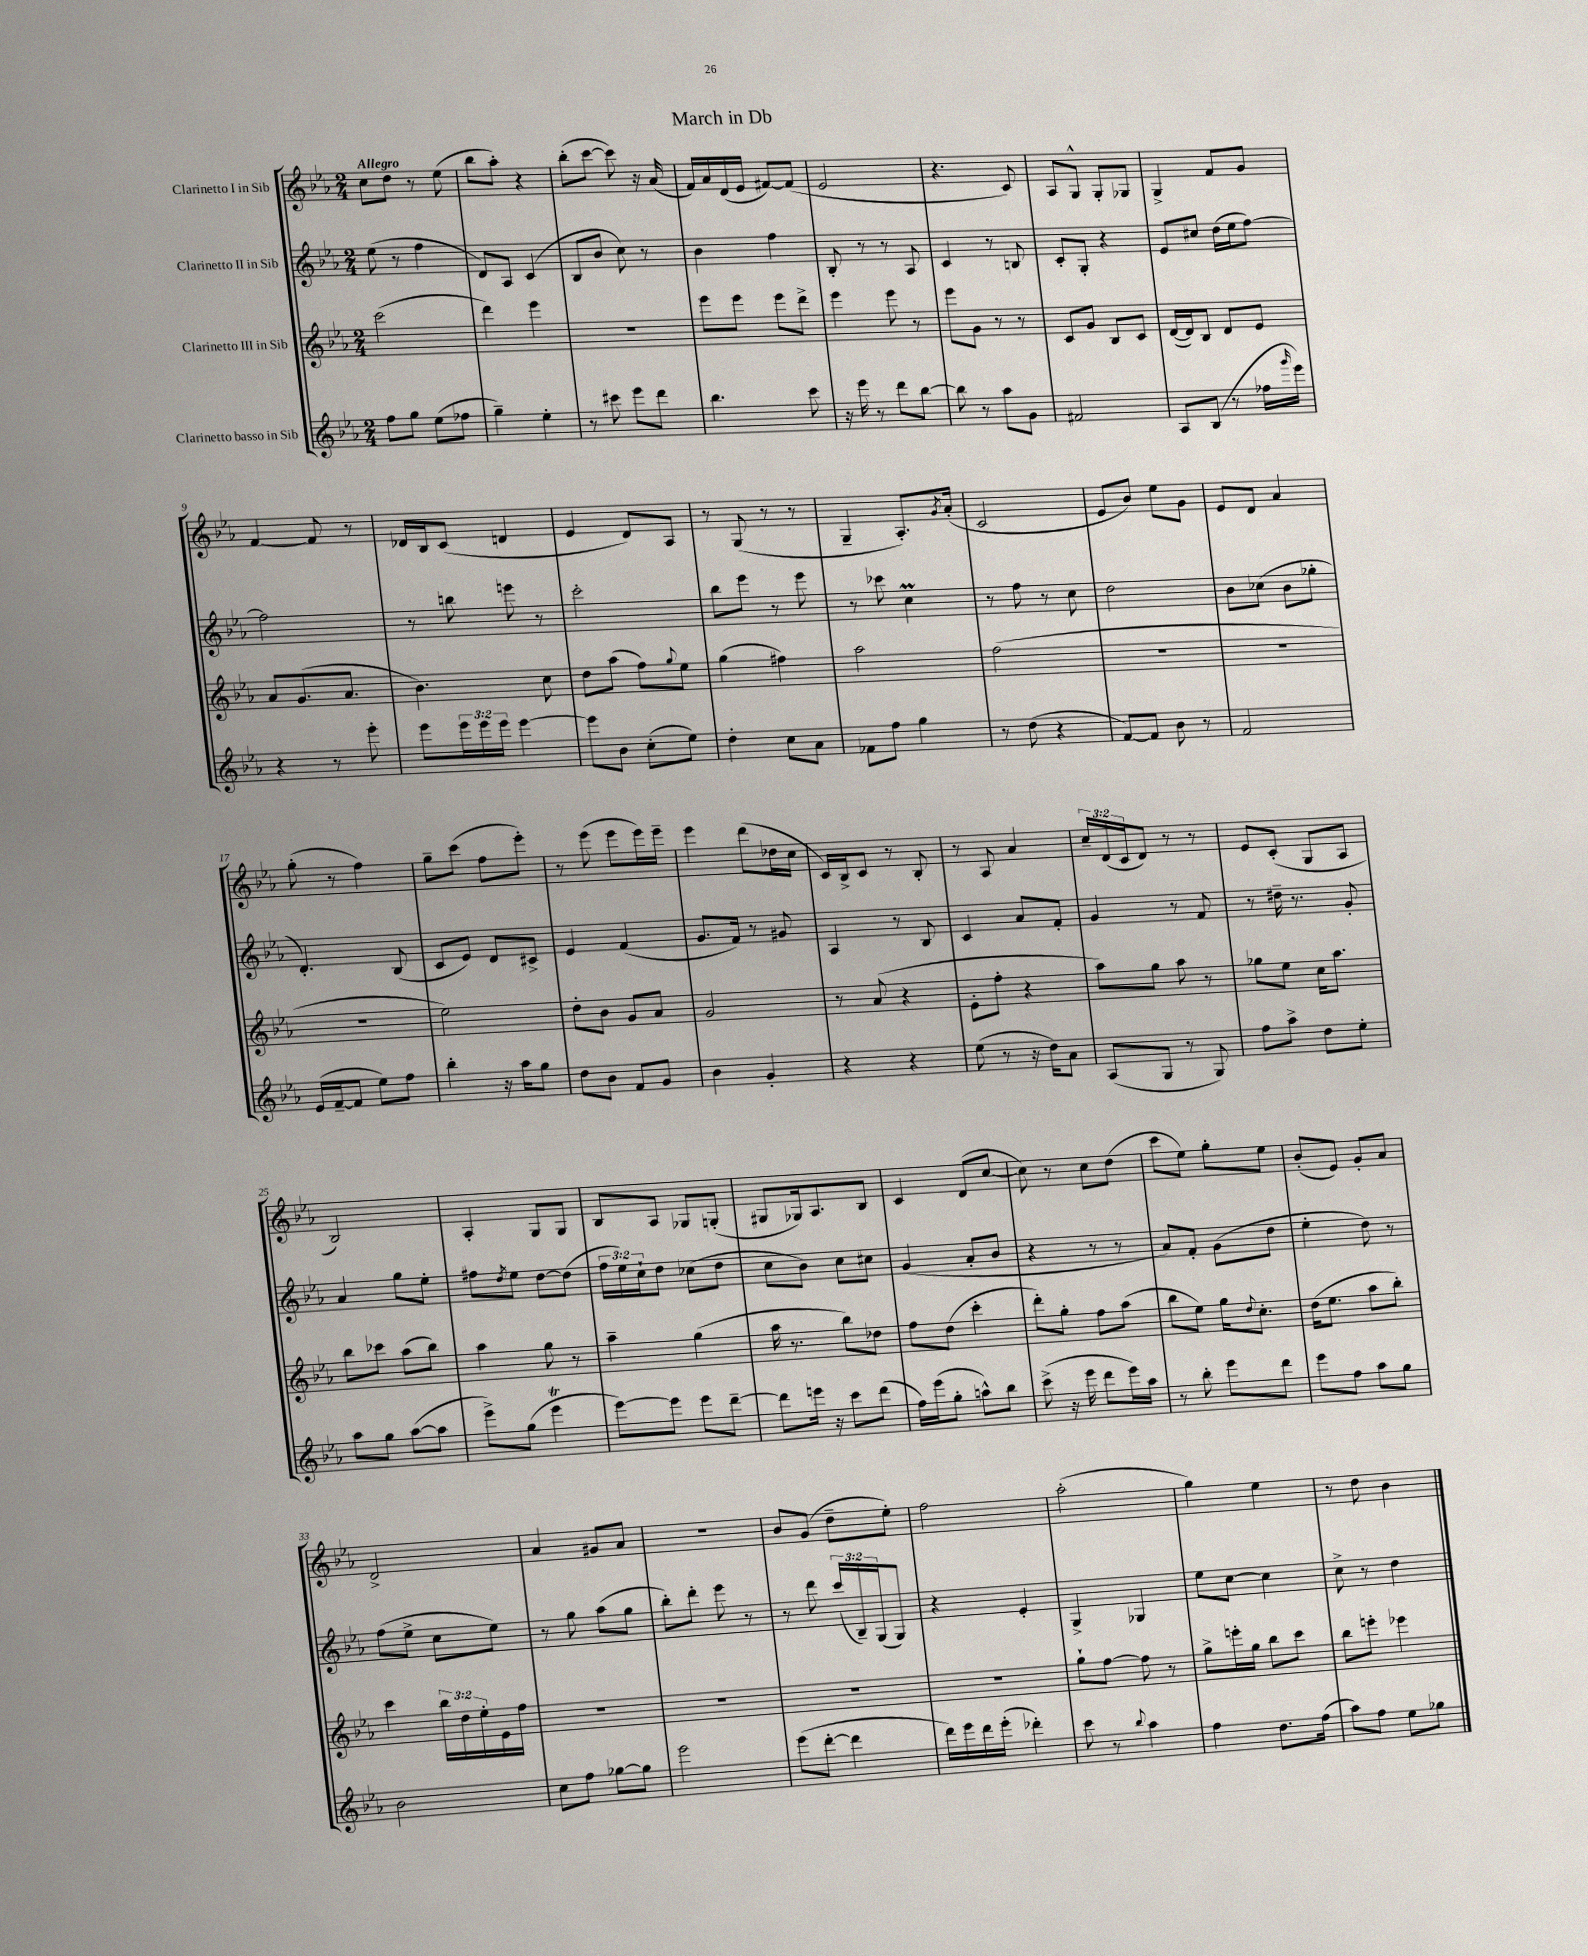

**kern	**kern	**kern	**kern
*part4	*part3	*part2	*part1
*staff4	*staff3	*staff2	*staff1
*I"Clarinetto basso in Sib	*I"Clarinetto III in Sib	*I"Clarinetto II in Sib	*I"Clarinetto I in Sib
*clefG2	*clefG2	*clefG2	*clefG2
*k[b-e-a-]	*k[b-e-a-]	*k[b-e-a-]	*k[b-e-a-]
*M2/4	*M2/4	*M2/4	*M2/4
=1	=1	=1	=1
!	!	!	!LO:TX:a:B:t=Allegro
8ff\L	(2ccc\	(8ee-\	8cc\L
8gg\J	.	8r	8dd\J
(8ee-\L	.	4ff\	8r
8ff-X\J	.	.	(8ee-\
=2	=2	=2	=2
4gg~\)	4ddd\)	8d/L)	8bb-\L
.	.	8A-/J	8aa-'\J)
4ee-'\	4eee-\	(4c/	4r
=3	=3	=3	=3
8r	2r	8B-/L	(8bb-'\L
8ccc#X\	.	8b-/J	[8ccc\J
8eee-\L	.	8cc\)	8ccc\])
8ddd\J	.	8r	16r
.	.	.	(16a-/
=4	=4	=4	=4
4.bb-\	8eee-\L	4b-\	16f/LL)
.	.	.	16a-/
.	8eee-\J	.	(16d/
.	.	.	16e-/JJ
.	8eee-\L	4ff\	[8f#X/L)
8ccc\	8ddd^\J	.	(8f#/J]
=5	=5	=5	=5
16r	4eee-\	8B-'/	2e-/
16eee-\	.	.	.
8r	.	8r	.
8ddd\L	8eee-\	8r	.
[8bb-\J	8r	8A-/	.
=6	=6	=6	=6
8bb-\]	8eee-\L	4c/	4.r
8r	8g\J	.	.
8aa-\L	8r	8r	.
8g\J	8r	8Bn/	8c/)
=7	=7	=7	=7
2f#X/	8c/L	8c'/L	8A-/L
.	8g/J	8G'/J	8G^^/J
.	8B-/L	4r	8G'/L
.	8c/J	.	8G-X/J
=8	=8	=8	=8
8A-/L	([16d/LL	8e-/L	4G^/
.	16d/J])	.	.
(8B-/J	8B-/J	8cc#X/J	.
8r	8d/L	(16dd\LL	8f/L
.	.	16ee-\J	.
16ff-X\LL	8e-/J	[8ff\J)	8g/J
16qqggg/	.	.	.
16eee-\JJ)	.	.	.
!!LO:LB:g=z
=9	=9	=9	=9
4r	8a-/L	2ff\]	[4f/
.	(8.g/	.	.
8r	.	.	8f/]
.	8.a-/J	.	.
8eee-'\	.	.	8r
=10	=10	=10	=10
8eee-\L	4.b-\)	8r	16d-X/LL
.	.	.	16B-/J
24eee-\L	.	8bbn\	(8c/J
24eee-\	.	.	.
24eee-\JJ	.	.	.
[4eee-\	.	8eeen\	4dn/
.	8cc\	8r	.
=11	=11	=11	=11
8eee-\L]	8dd\L	2ccc'\	4e-/
8b-\J	(8aa-\J	.	.
(8cc'\L	8ff\L)	.	8d/L)
.	8qqgg/	.	.
8ee-\J)	8ee-\J	.	8A-/J
=12	=12	=12	=12
4dd'\	(4gg\	8bb-\L	8r
.	.	8eee-\J	(8G/
8cc\L	4ff#X\)	8r	8r
8a-\J	.	8eee-\	8r
=13	=13	=13	=13
8f-X\L	2aa-\	8r	4G~/
8ff\J	.	8ccc-X\	.
4gg\	.	4ccM\	8.A-'/L)
.	.	.	8qg/
.	.	.	(16a-'/Jk
=14	=14	=14	=14
8r	(2ff\	8r	2c/
(8dd\	.	8ff\	.
4r	.	8r	.
.	.	8cc\	.
=15	=15	=15	=15
[8f/L)	2r	2dd\	8e-/L
8f/J]	.	.	8b-/J)
8b-\	.	.	8ee-\L
8r	.	.	8g\J
=16	=16	=16	=16
2f/	2r	8b-\L	8e-/L
.	.	(8cc-X\J	8d/J
.	.	8b-\L	4a-/
.	.	8gg-X'\J	.
!!LO:LB:g=z
=17	=17	=17	=17
(16e-/LL	2r	4.d'/)	(8gg'\
[16f~/J	.	.	.
8f/J]	.	.	8r
8ee-\L)	.	.	4ff\)
8ff\J	.	(8B-/	.
=18	=18	=18	=18
4bb-'\	2ee-\)	8c/L	8gg~\L
.	.	8e-/J)	(8ccc\J
16r	.	8d/L	8ff\L
16aa-\KL	.	.	.
8gg\J	.	8c#X^/J	8eee-'\J)
=19	=19	=19	=19
8dd\L	8dd'\L	4e-/	8r
8b-\J	8b-\J	.	(8eee-\
8f/L	8g/L	(4f/	8eee-\L
8g/J	8a-/J	.	16eee-\L)
.	.	.	16eee-~\JJ
=20	=20	=20	=20
4b-\	2g/	8.g/L	4eee-\
.	.	16f/Jk)	.
4g'/	.	8r	(8ddd\L
.	.	8g#X/	16dd-X\L
.	.	.	16cc\JJ
=21	=21	=21	=21
4r	8r	4A-/	16c/LL)
.	.	.	16B-^/J
.	(8a-/	.	8c/J
4r	4r	8r	8r
.	.	8B-/	8B-'/
=22	=22	=22	=22
(8ee-\	8e-'\L	4c/	8r
8r	8ff'\J	.	8A-/
16r	4r	8a-/L	4a-/
16dd\KL)	.	.	.
8a-\J	.	8f'/J	.
=23	=23	=23	=23
(8A-/L	8aa-\L)	4g/	24cc~/LL
.	.	.	(24d/
.	.	.	24c/J
8G/J	8gg\J	.	8d/J)
8r	8aa-\	8r	8r
8G/)	8r	8f/	8r
=24	=24	=24	=24
8ff\L	8gg-X\L	8r	8e-/L
8aa-^\J	8ee-\J	16dd#X~\	(8c'/J
.	.	8.r	.
8dd\L	16cc\KL	.	8G/L
.	8.aa-\J	.	.
8ee-'\J	.	8g'/	8A-/J
!!LO:LB:g=z
=25	=25	=25	=25
8aa-\L	8bb-\L	4a-/	2B-/)
8gg\J	8ccc-X\J	.	.
([8aa-\L	(8aa-\L	8gg\L	.
8aa-\J]	8bb-\J)	8ee-'\J	.
=26	=26	=26	=26
8eee-^\L)	4aa-\	8ff#X\L	4A-'/
.	.	8qdd/	.
(8gg\J	.	8ee-\J	.
4eee-T\	8gg\	[8dd\L	8G/L
.	8r	(8dd\J]	8G/J
=27	=27	=27	=27
[8eee-\L)	4aa-~\	24ff\LL	8B-/L
.	.	24ee-\)	.
.	.	24cc`\J	.
8eee-\J]	.	8dd\J	8A-/J
8eee-\L	(4gg\	(8cc-X\L	8G-X/L
[8ddd~\J	.	8dd\J	(8Gn'/J
=28	=28	=28	=28
8ddd\L]	16aa-\	8cc\L	8G#X/L
.	8.r	.	.
16eeen\Jk	.	8b-\J)	16G-X/k)
16r	.	.	8.A-/
8ccc\L	8bb-\L)	8cc\L	.
(8ddd\J	8dd-X\J	8cc#X\J	8B-/J
=29	=29	=29	=29
16ff\LL)	8ff\L	(4g/	4c/
(16eee-\J	.	.	.
8gg'\J	(8dd\J	.	.
8aan^^\L)	4ccc'\	8a-'/L	(8d/L
8bb-\J	.	8b-/J	[8cc/J
=30	=30	=30	=30
(8ccc^\	8ddd'\L)	4r	8cc\])
16r	8gg'\J	.	8r
16eee-\	.	.	.
8ddd\L	8ff\L	8r	8cc\L
16eee-\L)	(8aa-\J	8r	(8dd\J
16aa-\JJ	.	.	.
=31	=31	=31	=31
8r	8bb-\L	8a-/L)	8ccc\L
8bb-'\	8ee-\J)	8f'/J	8ee-\J)
8eee-\L	16gg\KL	(8g\L	8gg'\L
.	8qqdd/	.	.
.	8.cc'\J	.	.
8ddd\J	.	8dd\J	8ee-\J
=32	=32	=32	=32
8eee-\L	(16dd\KL	4ee-'\	(8b-'/L
.	8.ee-\J	.	.
8ff\J	.	.	8e-/J)
8aa-\L	8aa-\L	8dd\)	8g'/L
8gg\J	8bb-'\J)	8r	8a-/J
!!LO:LB:g=z
=33	=33	=33	=33
2b-\	4ccc\	(8ff\L	2d^/
.	.	8ee-^\J	.
.	24bb-\LL	8cc\L	.
.	24dd\	.	.
.	24ee-'\	.	.
.	16e-\	8ee-\J)	.
.	16ff\JJ	.	.
=34	=34	=34	=34
8cc\L	2r	8r	4a-/
8ff\J	.	8gg\	.
[8gg-X\L	.	(8aa-\L	8g#X/L
8gg-\J]	.	8gg\J	8a-/J
=35	=35	=35	=35
2eee-\	2r	8bb-'\L)	2r
.	.	8ddd'\J	.
.	.	8eee-\	.
.	.	8r	.
=36	=36	=36	=36
(8eee-\L	2r	8r	8b-/L
[8ddd'\J	.	8ddd\	(8g/J
4ddd\]	.	(24ccc/LL	8dd~\L
.	.	24B-~/)	.
.	.	(24G/J	.
.	.	8G/J)	8ee-'\J)
=37	=37	=37	=37
16ddd\LL)	2r	4r	2ff\
16eee-\	.	.	.
16ddd\	.	.	.
(16eee-'\JJ	.	.	.
4ddd-X'\)	.	4e-'/	.
=38	=38	=38	=38
8ccc\	8gg`\L	4G^/	(2aa-'\
8r	[8ff\J	.	.
8qqbb-/	.	.	.
4aa-\	8ff\]	4G-X/	.
.	8r	.	.
=39	=39	=39	=39
4ff\	8gg^\L	8ee-\L	4gg\)
.	16eeen'\L	[8cc\J	.
.	16gg\JJ	.	.
8.dd\L	8bb-\L	4cc\]	4ee-\
.	8ccc\J	.	.
(16ff\Jk	.	.	.
=40	=40	=40	=40
8aa-\L)	8bb-\L	8cc^\	8r
8ff\J	8eeen'\J	8r	8dd\
8ee-\L	4eee-X\	4dd\	4b-\
8gg-X\J	.	.	.
==	==	==	==
*-	*-	*-	*-
